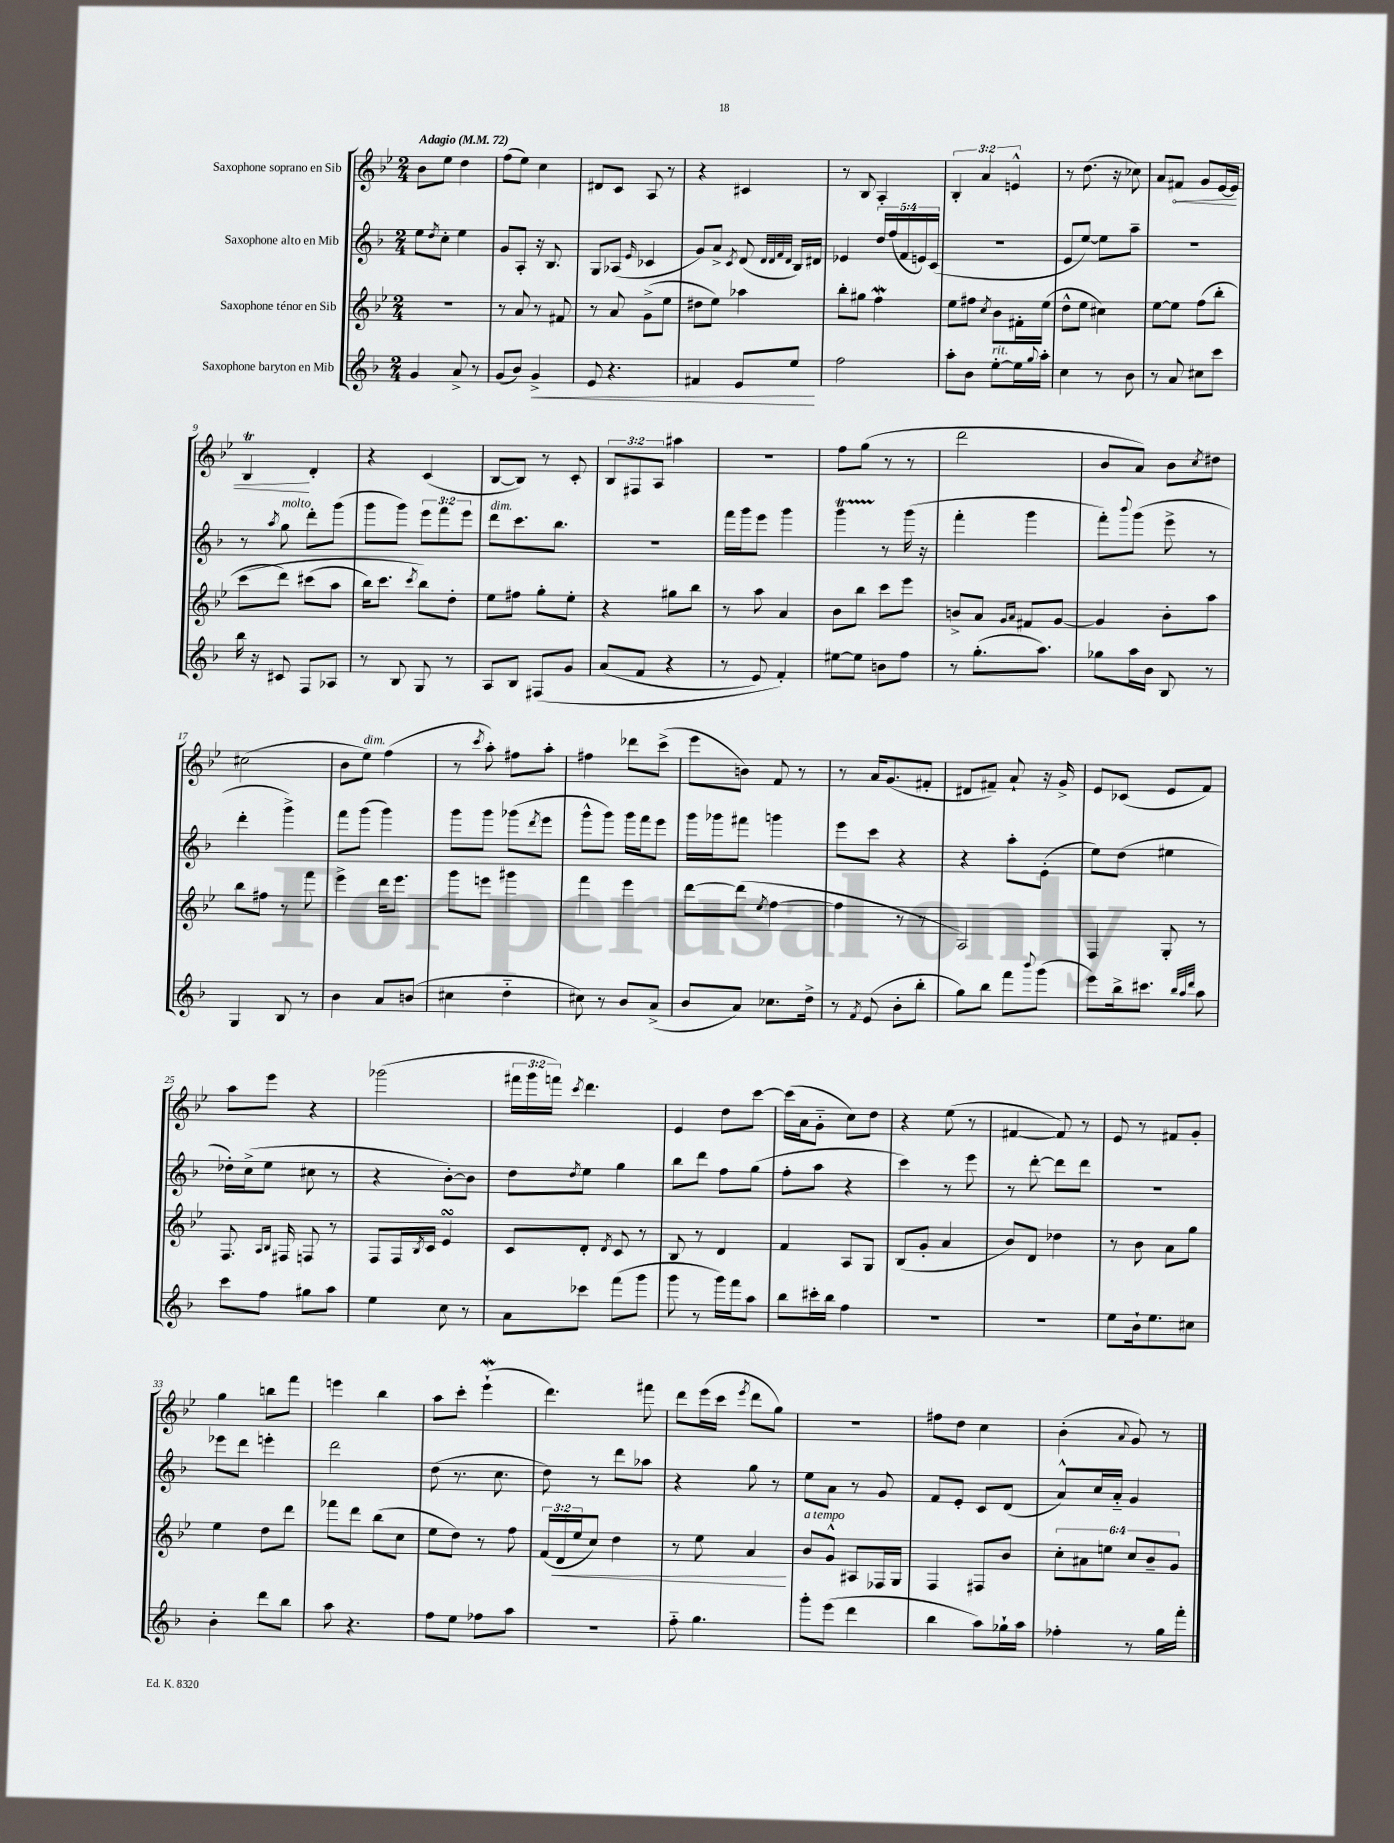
<<
\new StaffGroup <<
\new Staff = "s0" \with { instrumentName = "Saxophone soprano en Sib" } {
    \clef treble \key bes \major \numericTimeSignature \time 2/4 \override Staff.TupletNumber.text = #tuplet-number::calc-fraction-text \tempo "Adagio" 4 = 72
    bes'8 ees''8 d''4 |
    f''8( ees''8) c''4 |
    dis'8 c'8 a8 r8 |
    r4 cis'4 |
    r8 bes8 a4-. |
    \tuplet 3/2 { bes4-. a'4 e'4-^ } |
    r8 d''8.( r16 ces''8) |
    a'8 \once \override Hairpin.circled-tip = ##t fis'8\< g'8 ees'16~ ees'16 |
    bes4\trill\! d'4-. |
    r4 c'4( |
    bes8~ bes8) r8 c'8-. |
    \tuplet 3/2 { bes8 fis8 a8 } ais''4 |
    R2 |
    f''8 g''8( r8 r8 |
    d'''2 |
    bes'8 a'8) bes'8 \acciaccatura { c''8 } dis''8 |
    cis''2( |
    bes'8 ees''8^\markup { \italic "dim." }) f''4( |
    r8 \acciaccatura { c'''8 } a''8-.) fis''8 a''8-. |
    fis''4 des'''8 c'''8->( |
    ees'''8 b'8) f'8 r8 |
    r8 a'16 g'8.( fis'8-. |
    dis'8 fis'8--) a'8-! r16 g'16-> |
    ees'8 ces'8( ees'8 f'8) |
    a''8 ees'''8 r4 |
    ges'''2( |
    \tuplet 3/2 { fis'''16 g'''16 f'''16) } \acciaccatura { c'''8 } d'''4. |
    ees'4 d''8 c'''8~ |
    c'''16( a'16 g'8-_ c''8) d''8 |
    r4 ees''8( r8 |
    fis'4~ fis'8) r8 |
    ees'8 r8 fis'8 g'8-. |
    g''4 b''8 f'''8 |
    e'''4 bes''4 |
    a''8 c'''8-. ees'''4-!\mordent( |
    d'''4.) fis'''8 |
    d'''8 ees'''16( c'''16 \acciaccatura { ees'''8 } d'''8 g''8) |
    r2 |
    fis''8 d''8 c''4 |
    bes'4-.( \appoggiatura { a'8 } g'8) r8 \bar "|." |
}
\new Staff = "s1" \with { instrumentName = "Saxophone alto en Mib" } {
    \clef treble \key f \major \numericTimeSignature \time 2/4 \override Staff.TupletNumber.text = #tuplet-number::calc-fraction-text
    e''8 \acciaccatura { d''8 } c''8-. e''4 |
    g'8 a8-. r16 bes8. |
    g8 aes8( \grace { e'16 } ces'4 |
    g'8) a'8-> \acciaccatura { c'8 } d'8( \grace { d'32 d'32 f'32 d'32 } bes16) dis'16 |
    ees'4 \tuplet 5/4 { d''16 f''16( f'16 e'16) c'16( } |
    R2 |
    e'8 e''8~) e''8 a''8-- |
    r2 |
    r8 \acciaccatura { a''8 } g''8^\markup { \italic "molto" } d'''8-. g'''8( |
    g'''8 g'''8) \tuplet 3/2 { e'''8 f'''8 e'''8 } |
    d'''8^\markup { \italic "dim." } c'''8. bes''8. |
    R2 |
    f'''16 g'''16 e'''8 g'''4 |
    g'''4\startTrillSpan r8\stopTrillSpan g'''16( r16 |
    f'''4-. g'''4 |
    f'''8-.) \appoggiatura { bes'''8 } g'''8( e'''8-> r8 |
    d'''4-. g'''4->) |
    f'''8 g'''8( g'''4) |
    g'''8 g'''8 ges'''8( \acciaccatura { d'''8 } e'''8 |
    g'''8-^ g'''8) g'''16 f'''16 e'''8 |
    g'''16 ges'''16 fis'''8 g'''4 |
    e'''8 c'''8 r4 |
    r4 a''8-. e'8-.( |
    e''8) d''8( eis''4 |
    des''16-.) c''16->( e''8 cis''8 r8 |
    r4 bes'8~-.) bes'8 |
    d''8 \acciaccatura { d''8 } e''8 g''4 |
    bes''8 d'''8 f''8 g''8( |
    f''8-. a''8 r4 |
    c'''4) r8 e'''8 |
    r8 d'''8~-. d'''8 d'''8 |
    R2 |
    ees'''8 d'''8 e'''4-. |
    d'''2 |
    d''8( r8. c''8. |
    d''8) r8 d'''8 aes''8 |
    r4 g''8 r8 |
    e''8 a'8 r8 g'8 |
    f'8 e'8-. c'8 d'8( |
    a'8-^) c''16 a'16-_ g'4 \bar "|." |
}
\new Staff = "s2" \with { instrumentName = "Saxophone ténor en Sib" } {
    \clef treble \key bes \major \numericTimeSignature \time 2/4 \override Staff.TupletNumber.text = #tuplet-number::calc-fraction-text
    R2 |
    r8 a'8 r8 fis'8 |
    r8 a'8 g'8->( ees''8 |
    dis''8 ees''8) aes''4 |
    bes''8-. gis''8 f''4\mordent |
    ees''8 fis''8 \acciaccatura { c''8 } bes'8 fis'16-. ees''16( |
    d''8-^ ees''8 cis''4) |
    ees''8~ ees''8 f''8( bes''8-. |
    c'''8\( d'''8) cis'''8( a''8 |
    bes''16) c'''8. \acciaccatura { c'''8 } bes''8\) d''8-. |
    ees''8 fis''8 g''8-. ees''8-. |
    r4 gis''8 bes''8 |
    r8 a''8 a'4 |
    bes'8 bes''8 c'''8 ees'''8 |
    b'8-> a'8 \grace { g'16 a'16 } fis'8 g'8~ |
    g'4 bes'8-. a''8 |
    bes''8 fis''8 r8 f'''8 |
    ees'''4-> d'''16 ees'''8. |
    g'''8 e'''8 gis'''4 |
    f'''4 ees'''4 |
    d'''8~ d'''8( \acciaccatura { ees''8 } f''4~ |
    f''4 r8 r8 |
    a2) |
    f4 g8-. r8 |
    f8. \grace { a16 bes16 } fis16 f8 r8 |
    f8 f16 \acciaccatura { bes8 } c'16 ees'4\turn |
    c'8 d'8-. \acciaccatura { d'8 } c'8 r8 |
    bes8 r8 d'4 |
    f'4 a8 g8 |
    bes8( g'8-. a'4 |
    bes'8) d'8 des''4 |
    r8 bes'8 a'8 g''8 |
    ees''4 d''8 d'''8 |
    fes'''8 d'''8 bes''8( c''8 |
    ees''8 d''8) r8 f''8 |
    \tuplet 3/2 { f'16( d'16\< ees''16 } c''8) d''4 |
    r8 ees''8 a'4\! |
    bes'8^\markup { \italic "a tempo" } g'8-^ ais8 fes16 g16 |
    f4 fis8 bes'8 |
    \tuplet 6/4 { c''8-. ais'8 e''8 c''8 bes'8-- g'8 } \bar "|." |
}
\new Staff = "s3" \with { instrumentName = "Saxophone baryton en Mib" } {
    \clef treble \key f \major \numericTimeSignature \time 2/4
    g'4 a'8-> r8 |
    g'8( bes'8) g'4->\< |
    e'8 r4. |
    fis'4 e'8 e''8\! |
    f''2 |
    a''8-. bes'8 e''8~-.^\markup { \italic "rit." } e''16 \appoggiatura { g''8 } a''16-. |
    c''4 r8 bes'8 |
    r8 a'8 cis''8 c'''8 |
    bes''16 r16 cis'8 f8 aes8 |
    r8 bes8 g8 r8 |
    a8 bes8 fis8\( g'8 |
    a'8( f'8 r4 |
    r8 e'8) f'4-.\) |
    eis''8~ eis''8 b'8 f''8 |
    r8 g''8.-.( a''8.) |
    ges''8 a''16 bes'16 bes8 r8 |
    g4 bes8 r8 |
    bes'4 a'8 b'8( |
    cis''4 d''4-_ |
    cis''8) r8 bes'8 a'8->( |
    bes'8 a'8) ces''8. d''16-> |
    r8 \acciaccatura { f'8 } e'8( bes'8-. bes''8-. |
    g''8) bes''8 f'''8 \appoggiatura { bes'''8 } g'''8( |
    e'''8) bes''16-> cis'''8. \grace { bes''32 a''32 d'''32 } a''8 |
    c'''8 f''8 gis''8 a''8 |
    e''4 c''8 r8 |
    a'8 ces'''8 f'''8( g'''8 |
    g'''8 r8 g'''16) f'''16 a''8 |
    bes''8 cis'''16-. bes''16 f''4 |
    R2 |
    r2 |
    e''8 bes'16-! e''8. cis''8 |
    bes'4-. d'''8 bes''8 |
    a''8 r4. |
    f''8 e''8 fes''8 a''8 |
    R2 |
    f''8-_ g''4. |
    g'''8-. e'''8( d'''4 |
    bes''4 a''8) ges''16-! a''16 |
    fes''4-. r8 g''16 f'''16-. \bar "|." |
}
>>
>>
